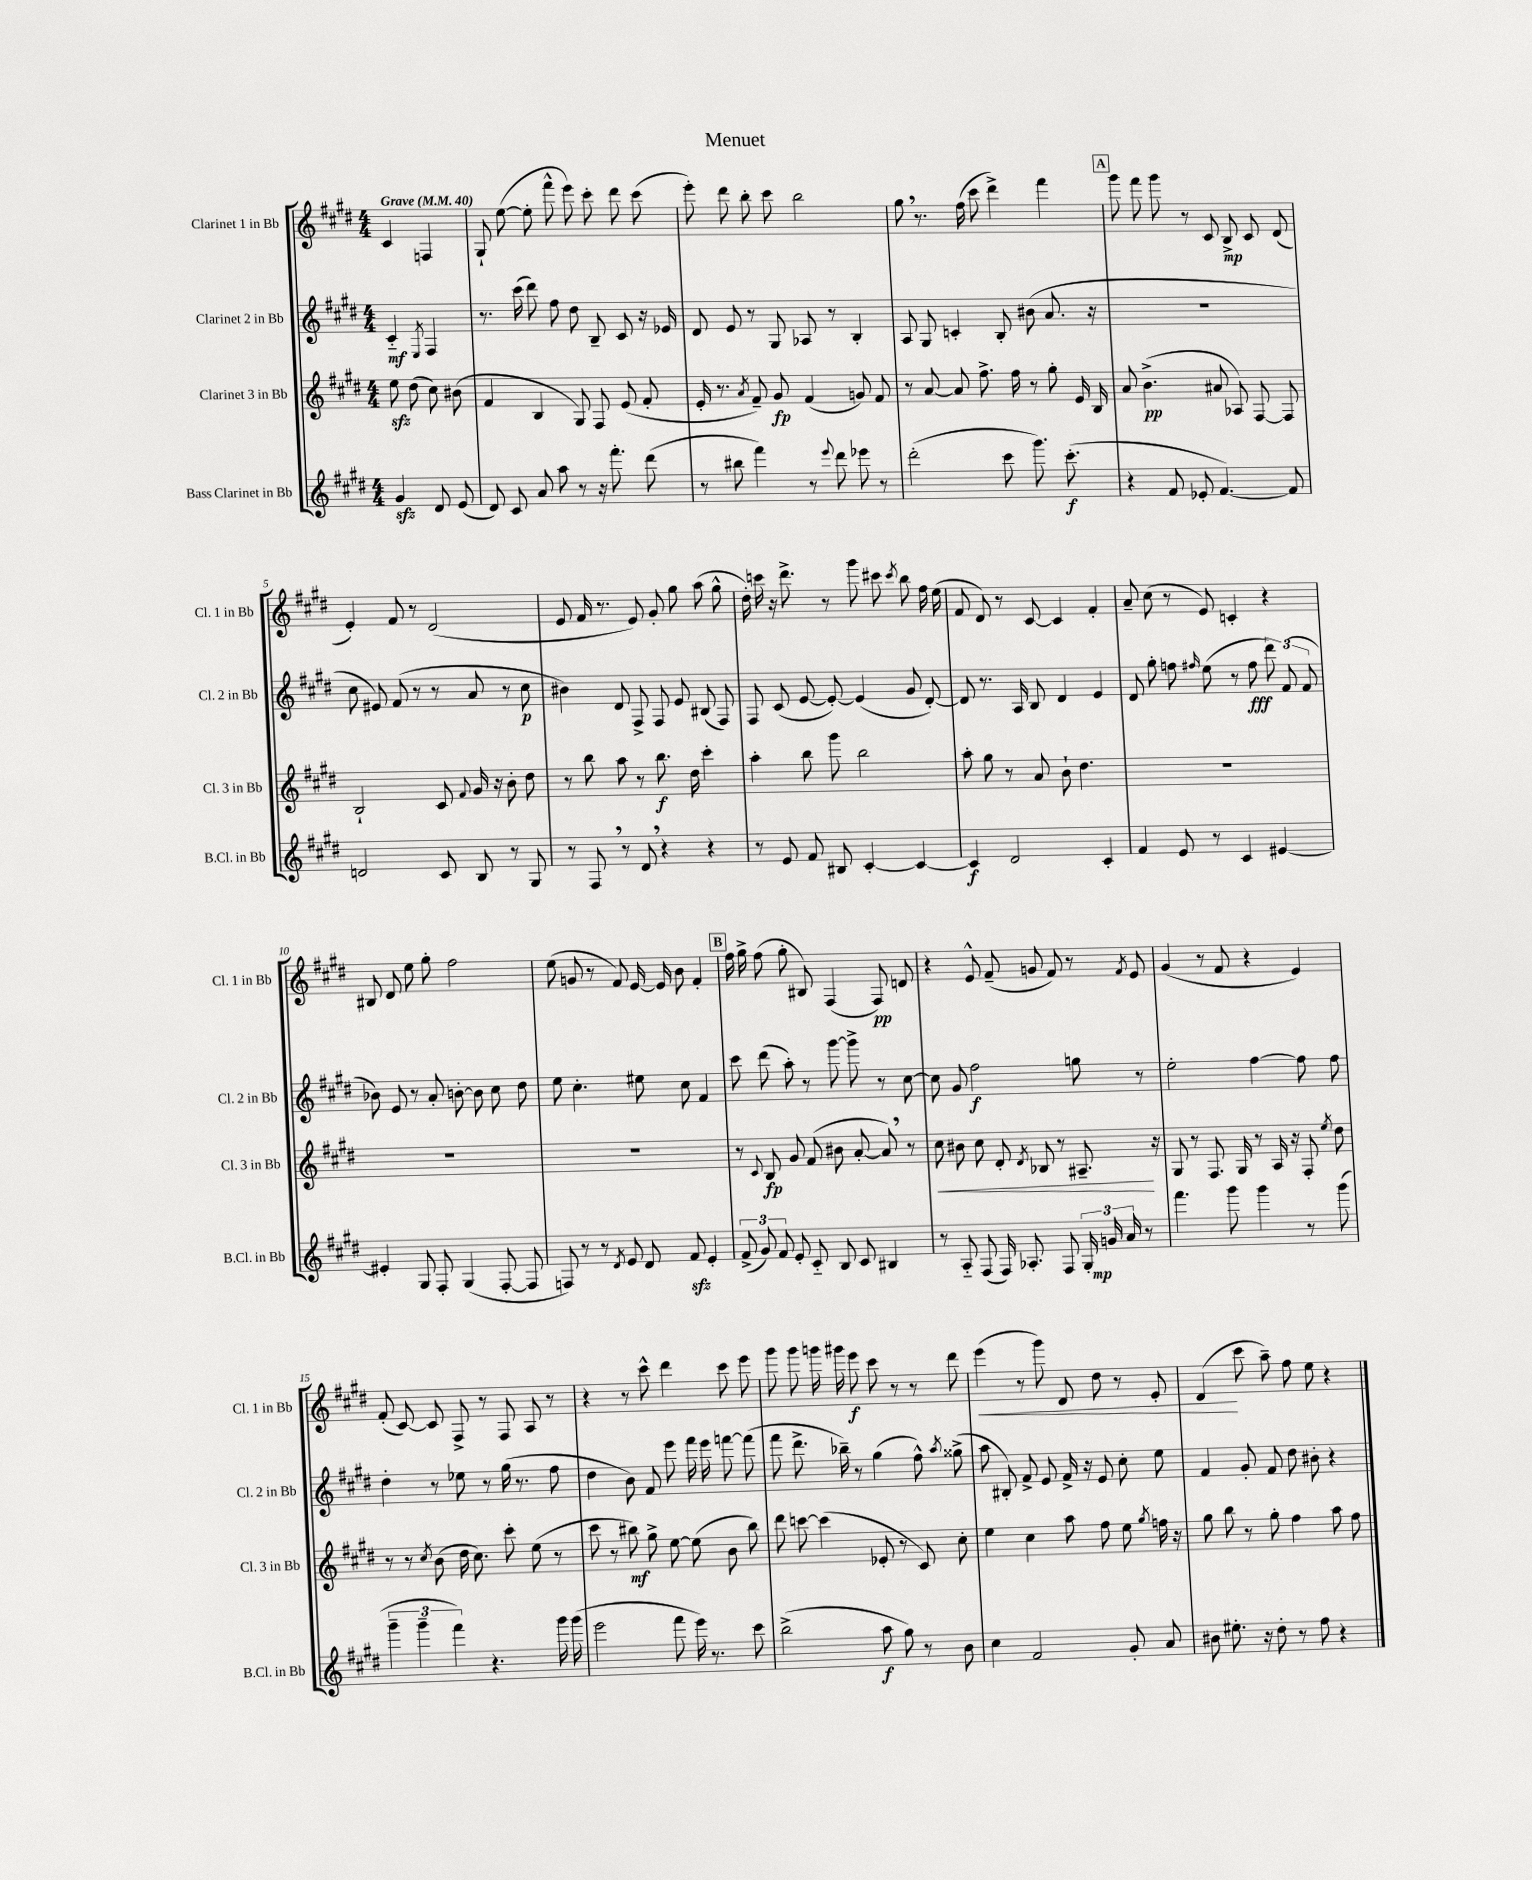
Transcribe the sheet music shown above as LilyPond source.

\header { title = "Menuet" }
<<
\new StaffGroup <<
\new Staff = "s0" \with { instrumentName = "Clarinet 1 in Bb" shortInstrumentName = "Cl. 1 in Bb" } {
    \clef treble \key e \major \numericTimeSignature \time 4/4 \partial 2 \tempo "Grave" 4 = 40
    \autoBeamOff cis'4 f4 |
    gis8-! e''8~( e''8-. fis'''8-^ e'''8) cis'''8-. dis'''8 cis'''8( |
    e'''8-.) dis'''8 b''8-. cis'''8 b''2 |
    gis''8 \breathe r8. fis''16( cis'''8 dis'''4->) fis'''4 |
    \mark \markup { \box "A" } gis'''8 fis'''8 gis'''8 r8 cis'8 b8->\mp cis'8 dis'8( |
    e'4-.) fis'8 r8 dis'2( |
    e'8 fis'16 r8. e'8) gis'8-. gis''8 a''8( gis''8-^ |
    dis''16-.) c'''16 r16 dis'''8.-> r8 gis'''8 cis'''8 \acciaccatura { cis'''8 } b''8 fis''16 e''16( |
    fis'8 dis'8) r8 cis'8~ cis'4 fis'4-. |
    a'8-- cis''8( r8 e'8) c'4-. r4 |
    bis8 dis'8 e''8 gis''8-. fis''2 |
    e''8( g'8 r8 fis'8) e'16~ e'16 b'8 fis'4-. |
    \mark \markup { \box "B" } fis''16 gis''16-> fis''8( gis''8-. bis8) fis4( fis8\pp) d'8 |
    r4 e'8-^ fis'8--( g'8 fis'8) r8 \acciaccatura { fis'8 } e'8 |
    gis'4( r8 fis'8 r4 e'4) |
    fis'8-.( cis'8~) cis'8 fis8-> r8 fis8 a8 r8 |
    r4 r8 cis'''8-^ dis'''4 cis'''8 e'''8 |
    gis'''8 gis'''8 g'''16 gis'''16 e'''8\f cis'''8 r8 r8 dis'''8 |
    e'''4\<( r8 gis'''8) dis'8 dis''8 r8 e'8-. |
    dis'4\!( cis'''8 a''8--) fis''8 e''8 r4 \bar "|." |
}
\new Staff = "s1" \with { instrumentName = "Clarinet 2 in Bb" shortInstrumentName = "Cl. 2 in Bb" } {
    \clef treble \key e \major \numericTimeSignature \time 4/4 \partial 2
    \autoBeamOff cis'4-_\mf \acciaccatura { e8 } fis4 |
    r8. cis'''16( dis'''8) fis''8 dis''8 b8-- cis'8 r16 ees'16 |
    dis'8 e'8 r8 gis8 aes8 r8 b4-. |
    a8 gis8 c'4-. b8-. bis'8( a'8. r16 |
    \mark \markup { \box "A" } R1 |
    cis''8 eis'8) fis'8( r8 r8 a'8 r8 cis''8\p |
    bis'4) dis'8 fis8-> fis8 e'8 bis8( fis8) |
    fis8 cis'8( e'8~ e'8~-.) e'4( gis'8 dis'8~-.) |
    dis'8 r8. a16 b8 dis'4 e'4 |
    dis'8 gis''8-. f''8 \grace { fis''16 } e''8( r8 fis''8\fff \tuplet 3/2 { dis'''8) fis'8( fis'8 } |
    bes'8) e'8 r8 a'8-. b'8~-. b'8 cis''8 dis''8 |
    e''8 cis''4.-. eis''8 cis''8 fis'4 |
    \mark \markup { \box "B" } cis'''8 dis'''8( a''8-.) r8 gis'''8~ gis'''8-> r8 cis''8~ |
    cis''8 gis'8 fis''2\f g''8 r8 |
    e''2-. fis''4~ fis''8 fis''8 |
    dis''4-. r8 ees''8 r8 gis''16( r8. fis''8 |
    dis''4 b'8) fis'8 e'''8 fis'''16 e'''16 f'''8~ f'''8( |
    fis'''8 dis'''8.-> bes''16--) r8 gis''4( fis''8-^) \acciaccatura { a''8 } gisis''8->( |
    a''8 bis8-.) fis'8-> e'8 fis'16-> r16 e'8 cis''8-. e''8 |
    fis'4 gis'8-. fis'8 dis''8 bis'8-. r4 \bar "|." |
}
\new Staff = "s2" \with { instrumentName = "Clarinet 3 in Bb" shortInstrumentName = "Cl. 3 in Bb" } {
    \clef treble \key e \major \numericTimeSignature \time 4/4 \partial 2
    \autoBeamOff e''8\sfz dis''8( cis''8) bis'8( |
    fis'4 b4 gis8) fis8 e'8( fis'8-. |
    e'16-. r8. \acciaccatura { a'8 } fis'8--) gis'8\fp fis'4( g'8) fis'8 |
    r8 a'8~ a'8 fis''8.-> fis''16 r8 gis''8-. e'16 b16 |
    \mark \markup { \box "A" } a'8 b'4.->\pp( ais'8 aes8) fis8~ fis8 |
    b2-! cis'8 \appoggiatura { fis'8 } gis'16 r16 b'8-. dis''8 |
    r8 b''8 a''8 r8 b''8.\f dis''16 cis'''4-. |
    a''4-. b''8 gis'''8 b''2 |
    a''8-. gis''8 r8 a'8 b'8-! dis''4. |
    R1 |
    R1 |
    R1 |
    \mark \markup { \box "B" } r8 \appoggiatura { cis'8 } b8\fp gis'8 fis'8( bis'8 a'8~-. a'8) \breathe r8 |
    cis''8\< bis'8 cis''8 dis'8-. \acciaccatura { dis'8 } bes8 r8 ais8.--\! r16 |
    gis8 r8 fis8. gis16 r8 a16 r16 fis8-. \acciaccatura { e''8 } dis''8 |
    r8 r8 \acciaccatura { cis''8 } b'8( dis''16 cis''8.) cis'''8-. e''8( r8 |
    cis'''8 r8 bis''8\mf) gis''8-> e''8~ e''8( b'8 bis''8) |
    dis'''8 c'''8~ c'''4( ees'8-. r8 cis'8) cis''8-. |
    e''4 cis''4 a''8 fis''8 e''8 \acciaccatura { gis''8 } f''16 r16 |
    gis''8 b''8 r8 gis''8-. fis''4 a''8 fis''8 \bar "|." |
}
\new Staff = "s3" \with { instrumentName = "Bass Clarinet in Bb" shortInstrumentName = "B.Cl. in Bb" } {
    \clef treble \key e \major \numericTimeSignature \time 4/4 \partial 2
    \autoBeamOff gis'4\sfz dis'8 e'8( |
    dis'8) cis'8 a'8 a''8 r8 r16 fis'''8.-. dis'''8( |
    r8 bis''8 fis'''4) r8 \appoggiatura { e'''8 } dis'''8 ees'''8 r8 |
    dis'''2-.( cis'''8 gis'''8.) cis'''8.-.\f( |
    \mark \markup { \box "A" } r4 fis'8 ees'8-. fis'4.~) fis'8 |
    d'2 cis'8 b8 r8 gis8 |
    r8 fis8 \breathe r8 dis'8 \breathe r4 r4 |
    r8 e'8 fis'8 bis8 cis'4~-. cis'4~ |
    cis'4\f dis'2 cis'4-. |
    fis'4 e'8 r8 cis'4 eis'4~ |
    eis'4-. gis8 fis8-. gis4( fis8~-. fis8 |
    f8) r8 r8 \acciaccatura { dis'8 } e'8 dis'8 fis'8\sfz e'4-. |
    \mark \markup { \box "B" } \tuplet 3/2 { fis'8->( gis'8) fis'8 } e'8-. cis'8-_ b8 cis'8 bis4 |
    r8 a8-_ fis8( fis16) aes8.-. fis8 \tuplet 3/2 { gis16-. g'16\mp a'16 } r8 |
    fis'''4. gis'''8 gis'''4 r8 gis'''8( |
    \tuplet 3/2 { gis'''4-- gis'''4-- fis'''4) } r4. gis'''16 gis'''16( |
    e'''2 fis'''8 e'''16) r8. cis'''8 |
    b''2->( a''8\f gis''8) r8 b'8 |
    cis''4 fis'2 gis'8-. a'8 |
    bis'8 eis''8.-. r16 dis''8-. r8 fis''8 r4 \bar "|." |
}
>>
>>
